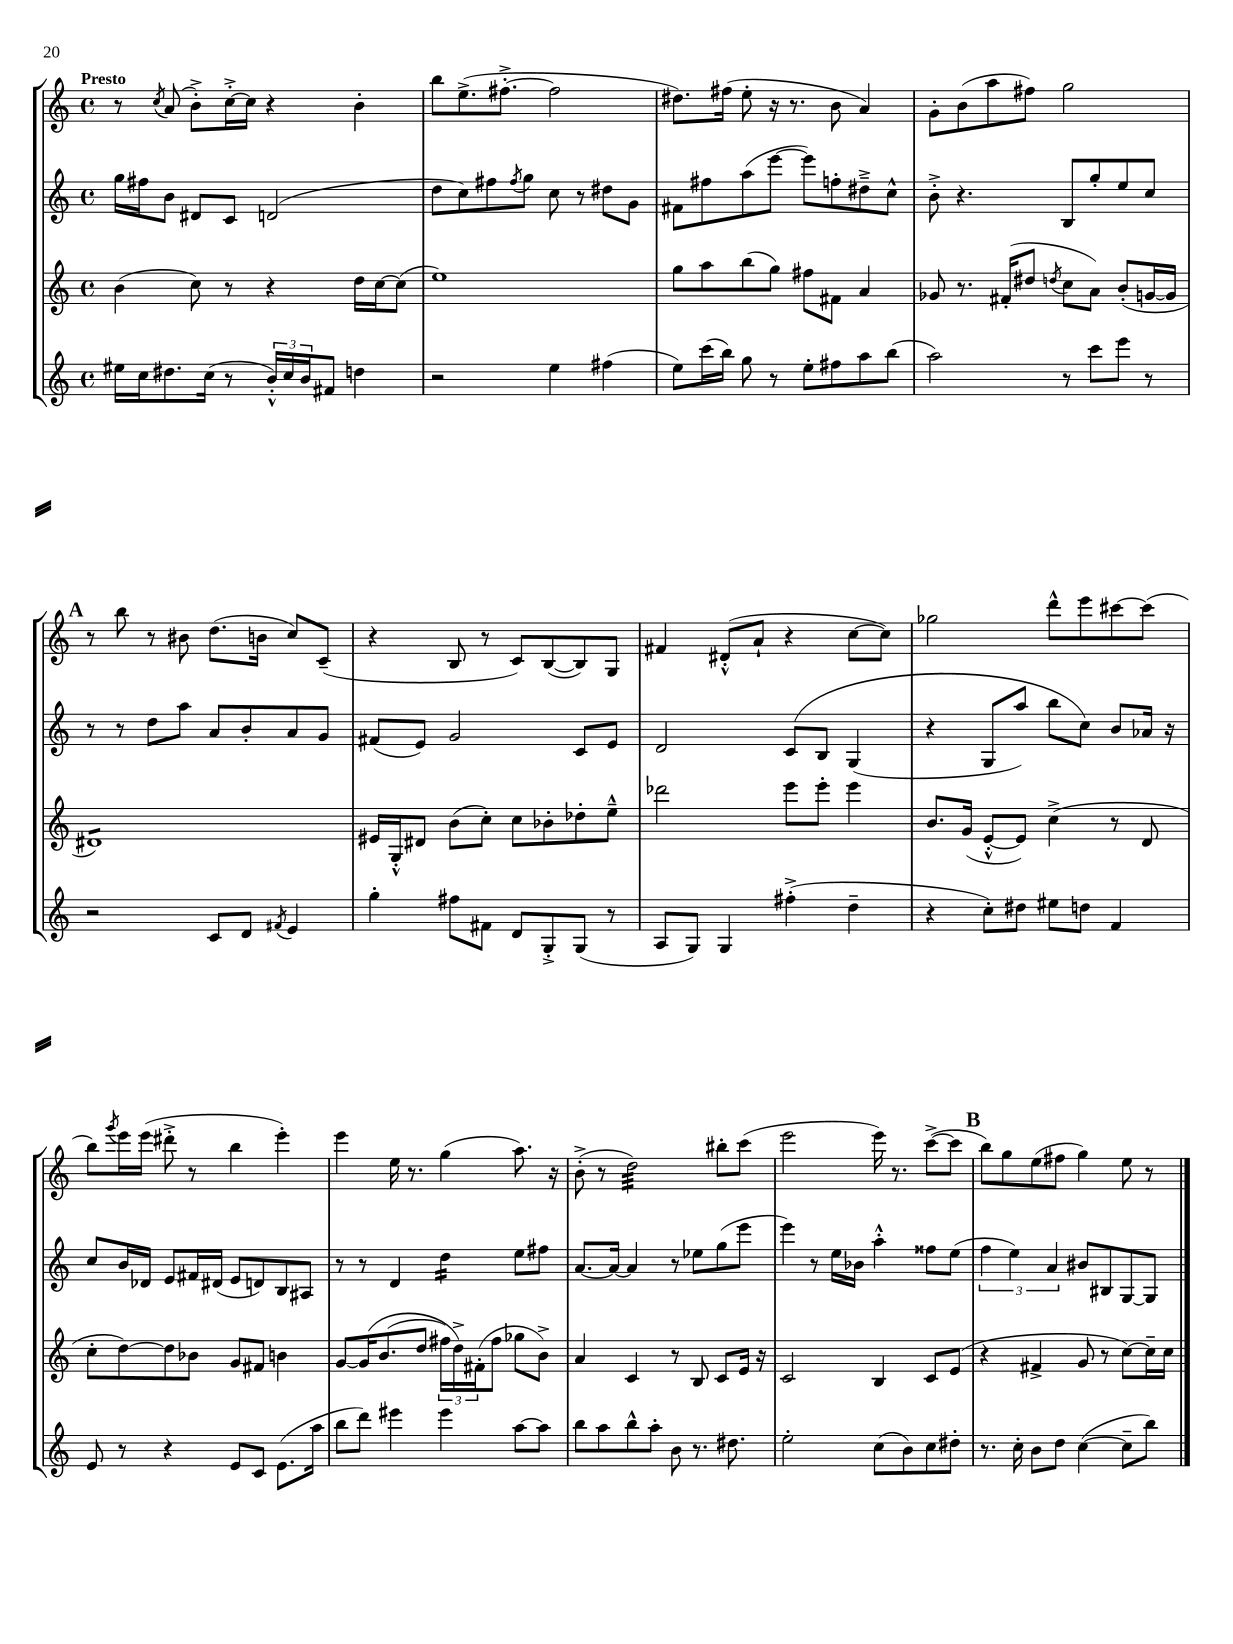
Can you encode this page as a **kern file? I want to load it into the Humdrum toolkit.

**kern	**kern	**kern	**kern
*staff4	*staff3	*staff2	*staff1
*clefG2	*clefG2	*clefG2	*clefG2
*k[]	*k[]	*k[]	*k[]
*M4/4	*M4/4	*M4/4	*M4/4
*met(c)	*met(c)	*met(c)	*met(c)
16ee#\LL	(4b\	16gg\LL	8r
16cc\J	.	16ff#\J	.
.	.	.	8qcc/
8.dd#\	.	8b\J	(8a/
.	8cc\)	8d#/L	8b'^\L)
(16cc\Jk	.	.	.
8r	8r	8c/J	[16cc'^\L
.	.	.	16cc\]JJ
24b'^^/LL)	4r	(2d/	4r
24cc/	.	.	.
24b/J	.	.	.
8f#/J	.	.	.
4dd\	16dd\LL	.	4b'\
.	[16cc\J	.	.
.	(8cc\]J	.	.
=	=	=	=
2r	1ee)	8dd\L	8bb\L
.	.	8cc\)	(8.ee^\
.	.	8ff#\	.
.	.	.	[8.ff#'^\J
.	.	8qff#/	.
.	.	8gg\J	.
4ee\	.	8cc\	2ff#\]
.	.	8r	.
(4ff#\	.	8dd#\L	.
.	.	8g\J	.
=	=	=	=
8ee\L)	8gg\L	8f#\L	8.dd#\L)
(16ccc\L	8aa\	8ff#\	.
16bb\JJ)	.	.	(16ff#\Jk
8gg\	(8bb\	(8aa\	8ee'\
8r	8gg\J)	[8eee\J	16r
.	.	.	8.r
8ee'\L	8ff#\L	8eee\]L)	.
8ff#\	8f#\J	8ff'\	8b\
8aa\	4a/	8dd#~^\	4a/)
(8bb\J	.	8cc^^\J	.
=	=	=	=
2aa\)	8g-/	8b'^\	8g'\L
.	8.r	4.r	(8b\
.	.	.	8aa\
.	(16f#'/LK	.	.
.	8dd#/J	.	8ff#\J)
.	8qdd/	.	.
8r	8cc\L	8B/L	2gg\
8ccc\L	8a\J)	8gg'/	.
8eee\J	(8b'/L	8ee/	.
8r	[16g/L	8cc/J	.
.	16g/]JJ	.	.
=	=	=	=
2r	1d#)	8r	8r
.	.	8r	8bb\
.	.	8dd\L	8r
.	.	8aa\J	8b#\
8c/L	.	8a/L	(8.dd\L
8d/J	.	8b'/	.
.	.	.	16b\Jk
8qf#/	.	.	.
4e/	.	8a/	8cc/L)
.	.	8g/J	(8c~/J
=	=	=	=
4gg'\	16e#/LL	(8f#/L	4r
.	16G'^^/J	.	.
.	8d#/J	8e/J)	.
8ff#\L	(8b\L	2g/	8B/
8f#\J	8cc'\J)	.	8r
8d/L	8cc\L	.	8c/L)
8G'^/	8b-'\	.	([8B/
(8G/J	8dd-'\	8c/L	8B/])
8r	8ee~^^\J	8e/J	8G/J
=	=	=	=
8A/L	2ddd-\	2d/	4f#/
8G/J)	.	.	.
4G/	.	.	(8d#'^^/L
.	.	.	8a`/J
(4ff#'^\	8eee\L	&(8c/L	4r
.	8eee'\J	8B/J	.
4dd~\	4eee\	(4G/	[8cc\L
.	.	.	8cc\]J)
=	=	=	=
4r	8.b/L	4r	2gg-\
.	(16g/Jk	.	.
8cc'\L)	[8e'^^/L	8G/L	.
8dd#\J	8e/]J)	8aa/J)	.
8ee#\L	(4cc^\	8bb\L	8ddd^^\L
8dd\J	.	8cc\J&)	8eee\
4f/	8r	8b/L	[8ccc#\
.	8d/	16a-/Jk	(8ccc#\]J
.	.	16r	.
=	=	=	=
8e/	8cc'\L	8cc/L	8bb\L)
.	.	.	8qggg/
8r	[8dd\)	16b/L	16eee\L
.	.	16d-/JJ	(16eee\JJ
4r	8dd\]	8e/L	8ddd#'^\
.	8b-\J	16f#/L	8r
.	.	(16d#/JJ	.
8e/L	8g/L	8e/L	4bb\
8c/J	8f#/J	8d/)	.
(8.e\L	4b\	8B/	4eee'\)
.	.	8A#/J	.
16aa\Jk	.	.	.
=	=	=	=
8bb\L	[8g/L	8r	4eee\
8ddd\J)	&(16g/]K	8r	.
.	(8.b/	.	.
4eee#\	.	4d/	16ee\
.	.	.	8.r
.	8dd/J	.	.
4eee#\	24ff#\LL)	4dd\	(4gg\
.	24dd^\&)	.	.
.	(24f#'\J	.	.
.	8ff#\J	.	.
[8aa\L	8gg-\L	8ee\L	8.aa\)
8aa\]J	8b^\J)	8ff#\J	.
.	.	.	16r
=	=	=	=
8bb\L	4a/	[8.a/L	(8b'^\
8aa\	.	.	8r
.	.	16a/_Jk	.
8bb^^\	4c/	4a/]	2dd\)
8aa'\J	.	.	.
8b\	8r	8r	.
8.r	8B/	8ee-\L	.
.	8c/L	(8gg\	8bb#'\L
8.dd#\	.	.	.
.	16e/Jk	8eee\J	(8ccc\J
.	16r	.	.
=	=	=	=
2ee'\	2c/	4eee\)	2eee\
.	.	8r	.
.	.	16ee\LL	.
.	.	16b-\JJ	.
(8cc\L	4B/	4aa'^^\	16eee\)
.	.	.	8.r
8b\)	.	.	.
8cc\	8c/L	8ff##\L	([8ccc^\L
8dd#'\J	(8e/J	(8ee\J	8ccc\]J
=	=	=	=
8.r	4r	6ff\	8bb\L)
.	.	.	8gg\
.	.	6ee\)	.
16cc'\	.	.	.
8b\L	4f#^/	.	(8ee\
.	.	6a/	.
8dd\J	.	.	8ff#\J
([4cc\	8g/	8b#/L	4gg\)
.	8r	8B#/	.
8cc~\]L	[8cc\L)	[8G/	8ee\
8bb\J)	16cc~\]L	8G/]J	8r
.	16cc\JJ	.	.
==	==	==	==
*-	*-	*-	*-
